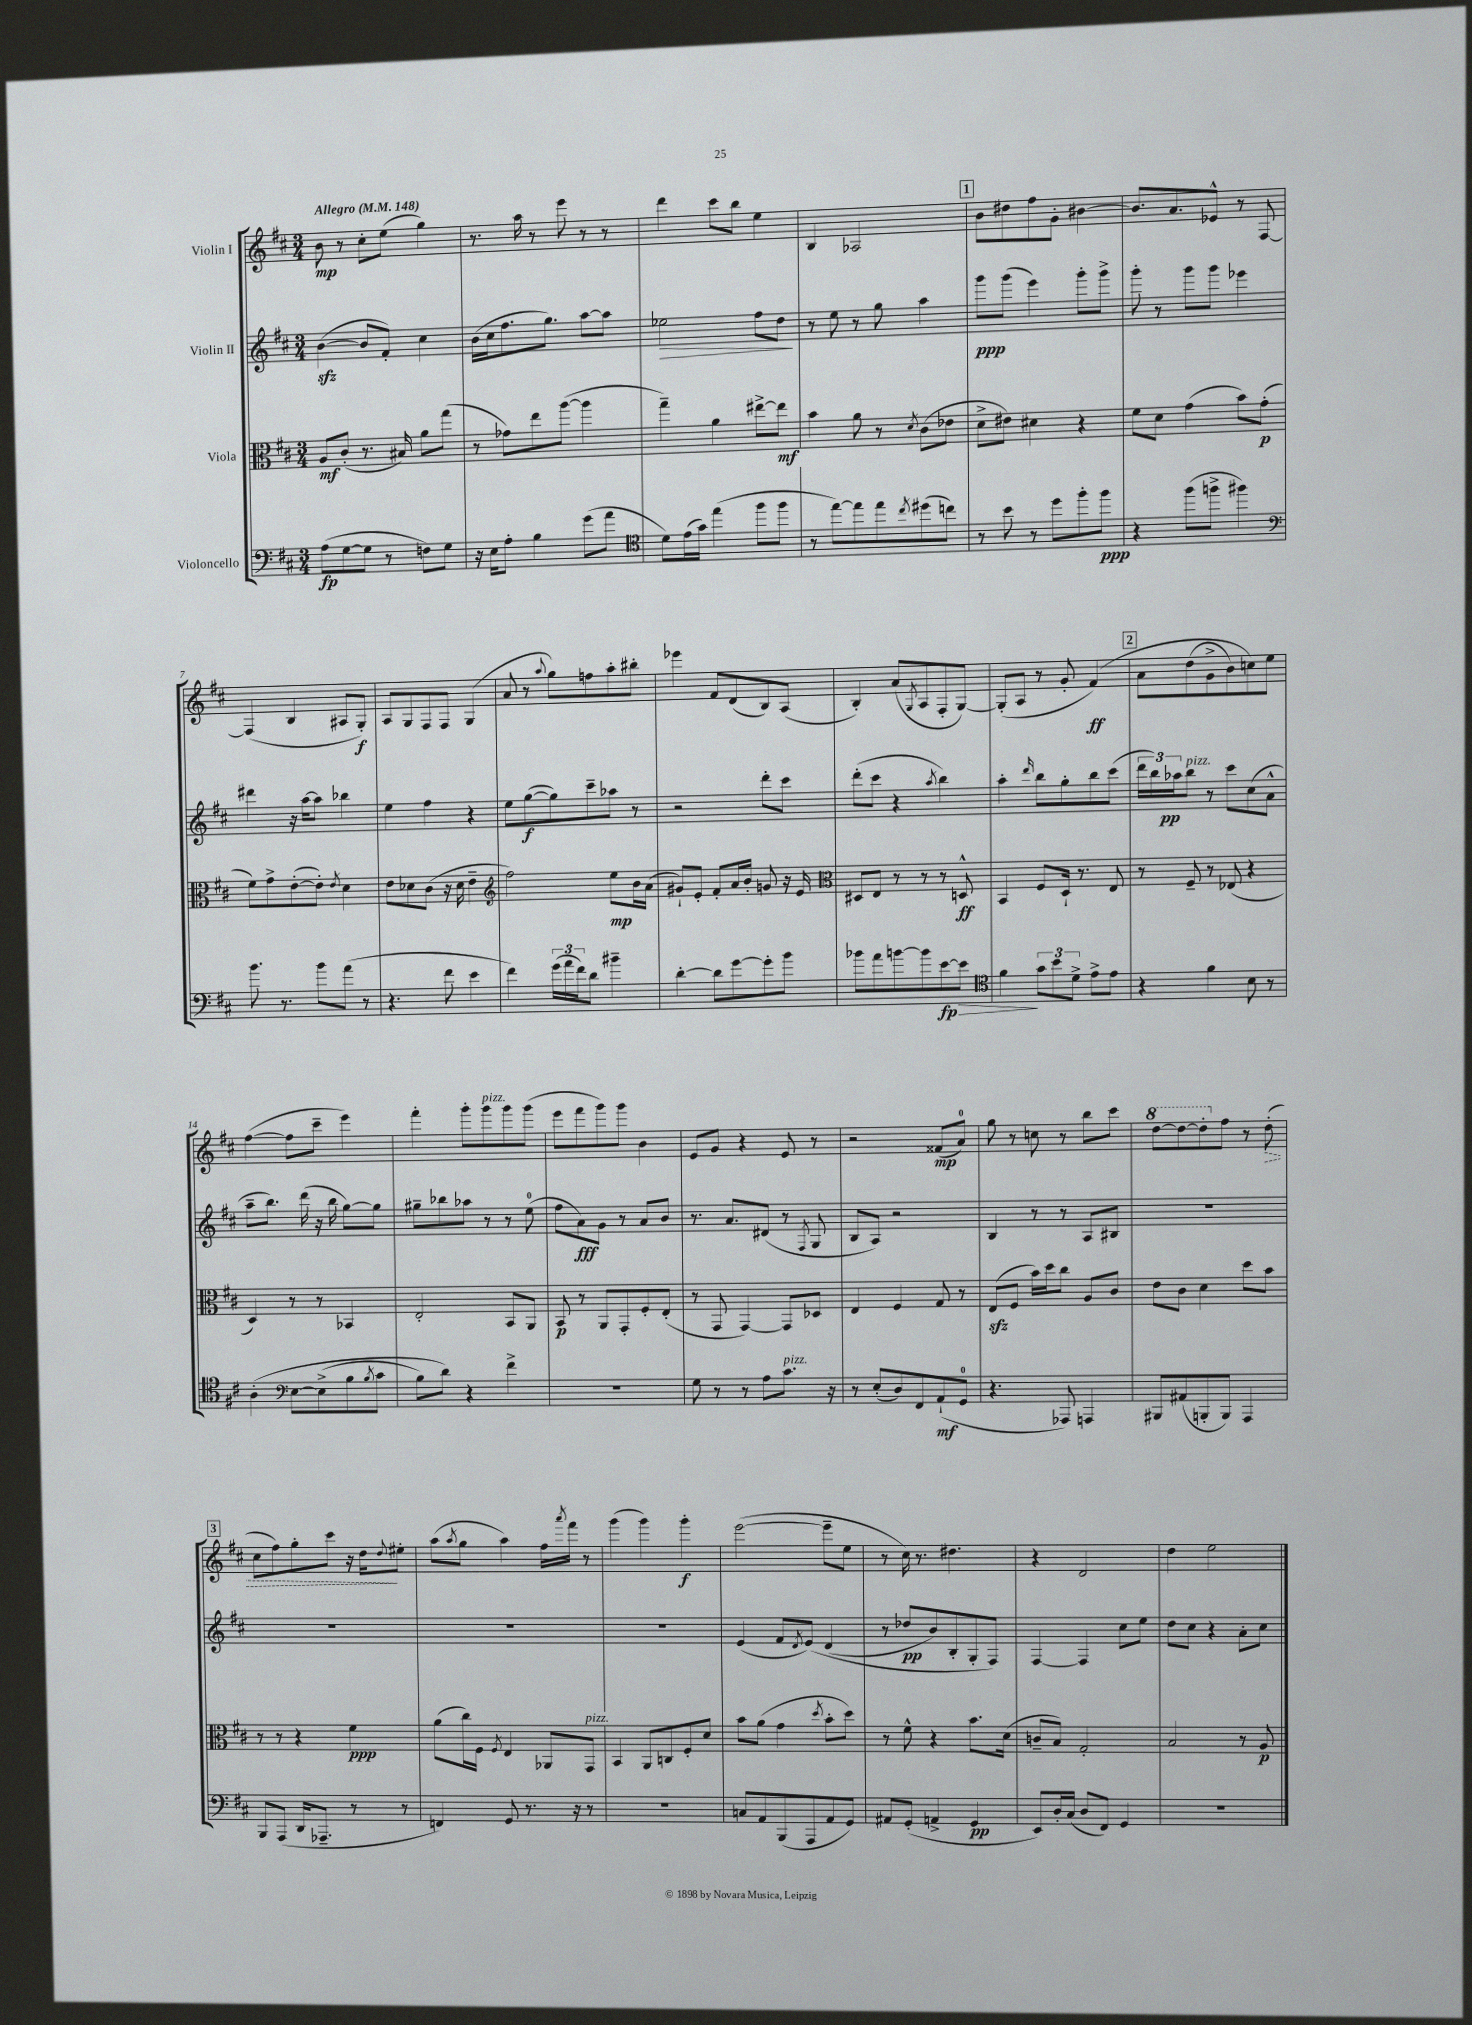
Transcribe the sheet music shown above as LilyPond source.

<<
\new StaffGroup <<
\new Staff = "s0" \with { instrumentName = "Violin I" } {
    \clef treble \key d \major \numericTimeSignature \time 3/4 \tempo "Allegro" 4 = 148
    b'8\mp r8 cis''8-. e''8( g''4) |
    r8. a''16 r8 e'''8 r8 r8 |
    d'''4 cis'''8 b''8 e''4 |
    b4 aes2 |
    \mark \markup { \box "1" } b'8 dis''8 fis''8 g'8-. bis'4~ |
    bis'8. a'8. ees'8-^ r8 fis8~ |
    fis4( b4 ais8 g8-.\f) |
    a8 g8 fis8 fis8 g4( |
    a'8 r8 \appoggiatura { a''8 } g''8) f''8 a''8-. bis''8-. |
    ees'''4 fis'8 d'8( b8) a8( |
    b4-.) a'8( \acciaccatura { g8 } a8 fis8-. g8~) |
    g8-.( a8 r8 g'8-. fis'4\ff)\( |
    \mark \markup { \box "2" } a'8 d''8( g'8-> b'8) c''8\) e''8 |
    fis''4~( fis''8 cis'''8-- e'''4) |
    fis'''4-. g'''8-. g'''8^\markup { \italic "pizz." } g'''8 g'''8( |
    e'''8 fis'''8 g'''8) g'''8 b'4 |
    e'8 g'8 r4 e'8 r8 |
    r2 fisis'8\mp( a'8-0) |
    g''8 r8 c''8 r8 b''8 cis'''8 |
    \ottava #1 d'''8~ d'''8~ d'''8-. \ottava #0 fis''8 r8 \once \override Hairpin.style = #'dashed-line d''8-.\>( |
    \mark \markup { \box "3" } cis''8 fis''8) g''8-. cis'''8 r16 d''16\! \appoggiatura { d''8 } eis''8-. |
    a''8( \acciaccatura { a''8 } g''8 a''4) fis''16 \acciaccatura { a'''8 } fis'''16 r8 |
    g'''4( g'''4) g'''4-.\f |
    e'''2~( e'''8-- e''8 |
    r8 cis''16) r8. dis''4. |
    r4 d'2 |
    d''4 e''2 \bar "|." |
}
\new Staff = "s1" \with { instrumentName = "Violin II" } {
    \clef treble \key d \major \numericTimeSignature \time 3/4
    b'4~\sfz( b'8 fis'8-.) cis''4 |
    b'16( cis''16 fis''8. g''8.) a''8~ a''8 |
    ees''2\> fis''8 d''8\! |
    r8 e''8 r8 g''8 a''4 |
    \mark \markup { \box "1" } g'''8\ppp g'''8( e'''4) g'''8-. g'''8-> |
    g'''8-. r8 g'''8 g'''8 ees'''4 |
    dis'''4 r16 a''16~ a''8 bes''4 |
    e''4 fis''4 r4 |
    e''8 g''8~\f( g''8) cis'''8-- aes''8 r8 |
    r2 d'''8-. cis'''8 |
    d'''8-.( cis'''8 r4 \acciaccatura { a''8 } b''4) |
    a''4-. \grace { d'''16 } b''8 g''8-. b''8 cis'''8( |
    \mark \markup { \box "2" } \tuplet 3/2 { d'''16 b''16) aes''16\pp } b''8^\markup { \italic "pizz." } r8 cis'''8 cis''8( a'8-^ |
    a''8-- b''8.) d'''16( r16 b''16 g''8~) g''8 |
    gis''8-- bes''8 aes''8 r8 r8 e''8-0( |
    fis''8 a'8\fff) g'8 r8 a'8 b'8 |
    r8. a'8. dis'8( r8 \acciaccatura { fis8 } g8 |
    b8 a8) r2 |
    b4 r8 r8 a8 bis8 |
    R2. |
    \mark \markup { \box "3" } R2. |
    R2. |
    R2. |
    e'4( fis'8 \acciaccatura { d'8 } e'8)\( d'4( |
    r8 des''8\pp b'8) b8-. g8-. fis8\) |
    fis4~ fis4 cis''8 e''8 |
    d''8 cis''8 r4 a'8-. cis''8 \bar "|." |
}
\new Staff = "s2" \with { instrumentName = "Viola" } {
    \clef alto \key d \major \numericTimeSignature \time 3/4
    a8\mf cis'8-.( r8. bis16) a'8 g''8( |
    r8 ges'8) e''8 a''8~( a''4 |
    g''4--) a'4 eis''8~-> eis''8\mf |
    b'4 a'8 r8 \acciaccatura { d'8 } cis'8( ees'8 |
    \mark \markup { \box "1" } d'8-> eis'8) dis'4 r4 |
    fis'8 d'8 g'4( b'8) g'8-.\p( |
    fis'8) g'8-> e'8~-.( e'8-.) \acciaccatura { e'8 } d'4 |
    e'8 des'8 cis'8( r16 des'16 e'4-- |
    \clef treble fis''2) e''8\mp b'16 a'16( |
    gis'8-!) e'8-. fis'8-. a'16 b'16-. g'8 r16 e'16 |
    \clef alto dis8 e8 r8 r8 r8 d8-^\ff |
    b,4 fis8 d16-! r8. e8 |
    \mark \markup { \box "2" } r8 fis8-- r8 ees8( r4 |
    d4) r8 r8 bes,4 |
    e2-. b,8 a,8 |
    b,8\p r8 a,8 g,8-. fis8-. e8-.( |
    r8 g,8 g,4~) g,8 des8 |
    e4 fis4 g8 r8 |
    e8\sfz( fis8 b'16) d''16 cis''8 a8 cis'8 |
    e'8 cis'8 d'4 d''8 b'8 |
    \mark \markup { \box "3" } r8 r8 r4 fis'4\ppp |
    a'8( cis''16) fis16 \acciaccatura { fis8 } e4 aes,8 g,8^\markup { \italic "pizz." } |
    b,4 a,8 c8 fis8-. d'8 |
    b'8 a'8( g'4 \acciaccatura { d''8 } b'8-. d''8) |
    r8 fis'8-^ r4 b'8. d'16( |
    c'8-- b8) g2-. |
    b2 r8 a8\p \bar "|." |
}
\new Staff = "s3" \with { instrumentName = "Violoncello" } {
    \clef bass \key d \major \numericTimeSignature \time 3/4
    a8\fp( g8~ g8 r8 f8) g8 |
    r16 e16 a8-. b4 g'8( a'8 |
    \clef tenor d'8) e'16( g'16) e''4( fis''8 fis''8 |
    r8 e''8~) e''8 e''8 \acciaccatura { cis''8 } dis''8( c''8) |
    \mark \markup { \box "1" } r8 b'8 r8 d''8 fis''8-. fis''8\ppp |
    r4 fis''8( f''8-> fis''4) |
    \clef bass b'8. r8. b'8 a'8( r8 |
    r4. fis'8 e'4 |
    fis'4) \tuplet 3/2 { g'16( a'16 fis'16) } d'8 bis'4-- |
    d'4~-. d'8 g'8~ g'8-. b'8 |
    bes'8 a'8 b'8~ b'8 e'8~\fp\> e'8 |
    \clef tenor fis'4\! \tuplet 3/2 { g'8 b'8 d'8-> } e'8-> e'8 |
    \mark \markup { \box "2" } r4 fis'4 b8 r8 |
    a4-.\( \clef bass e8~ e8->( b8 \acciaccatura { b8 } cis'8 |
    b8) d'8\) r4 fis'4-> |
    R2. |
    g8 r8 r8 a8 cis'8.^\markup { \italic "pizz." } r16 |
    r8 e8-.( d8) fis,8 a,8-!\mf( g,8-0 |
    r4. aes,,8) a,,4 |
    bis,,8 ais,8( b,,8-. b,,8) a,,4 |
    \mark \markup { \box "3" } b,,8 a,,8( d,16 aes,,8.-- r8 r8 |
    f,4) g,8 r8. r16 r8 |
    R2. |
    c8 a,8 b,,8( a,,8 a,8 g,8) |
    ais,8 g,8-.( a,4-> g,4\pp |
    e,8) d16-. cis16( d8 fis,8) g,4 |
    R2. \bar "|." |
}
>>
>>
